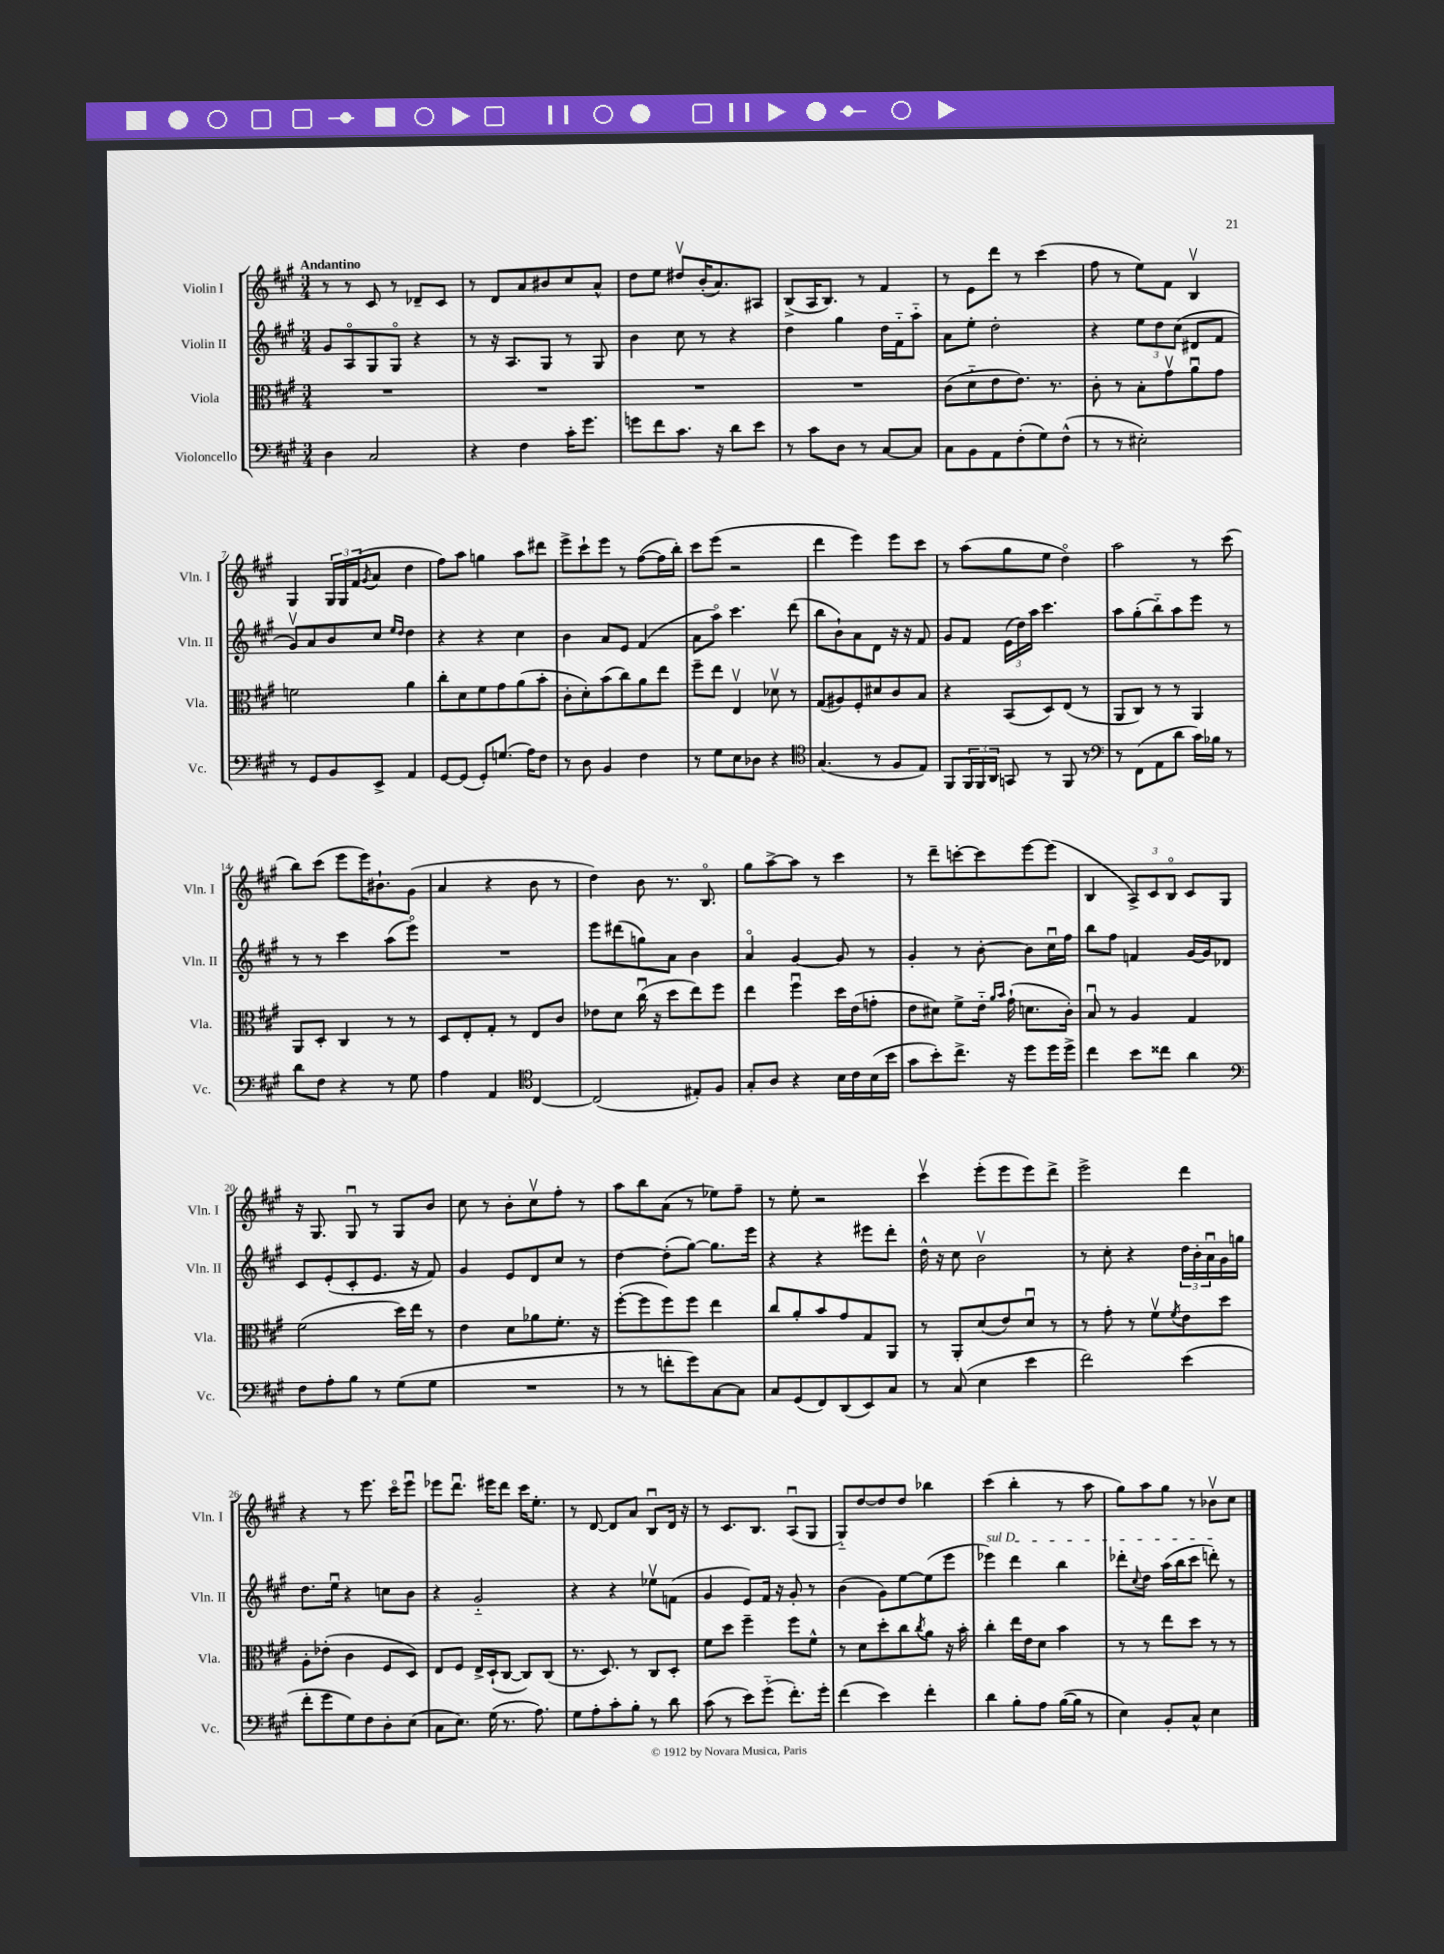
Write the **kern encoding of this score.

**kern	**kern	**kern	**kern
*part4	*part3	*part2	*part1
*staff4	*staff3	*staff2	*staff1
*I"Violoncello	*I"Viola	*I"Violin II	*I"Violin I
*I'Vc.	*I'Vla.	*I'Vln. II	*I'Vln. I
*clefF4	*clefC3	*clefG2	*clefG2
*k[f#c#g#]	*k[f#c#g#]	*k[f#c#g#]	*k[f#c#g#]
*M3/4	*M3/4	*M3/4	*M3/4
=1	=1	=1	=1
!	!	!	!LO:TX:a:B:t=Andantino
4D\	2.r	8g#/L	8r
.	.	8A/	8r
2C#/	.	8G#/	8c#/
.	.	8G#/J	8r
.	.	4r	8d-X~/L
.	.	.	8c#/J
=2	=2	=2	=2
4r	2.r	8r	8r
.	.	16r	8d/L
.	.	8.A/L	.
4F#\	.	.	8a/
.	.	8G#/J	8b#X/
16c#'\KL	.	8r	8cc#/
8.g#\J	.	.	.
.	.	8G#/	8a^^/J
=3	=3	=3	=3
8gn\L	2.r	4b\	8dd\L
8f#\	.	.	8ee\J
8.c#\J	.	8cc#\	8dd#Xv/L
.	.	8r	(16b'/K
16r	.	.	8.a/)
8d\L	.	4r	.
8e\J	.	.	8A#X/J
=4	=4	=4	=4
8r	2.r	4dd\	(8B^/L
8c#\L	.	.	16A/K
.	.	.	8.B/J)
8D\J	.	4gg#\	.
8r	.	.	8r
[8C#/L	.	16dd\LL	4f#/
.	.	16f#\J	.
8C#/J]	.	8aa\J	.
=5	=5	=5	=5
8C#\L	(8c#\L	8a\L	8r
8BB\	8d\	8ee'\J	8e\L
8AA\	8e\	2dd'\	8ddd\J
(8F#'\	8.e\J)	.	8r
8G#\)	.	.	(4ccc#\
.	8.r	.	.
(8F#^^\J	.	.	.
=6	=6	=6	=6
8r	8c#'\	4r	8ff#\
8r	8r	.	8r
2E#X'\)	8B'\L	12ee\L	8ee\L)
.	.	12dd\	.
.	8g#v\	.	8f#\J
.	.	(12cc#\J	.
.	8au\	8d#X/L	4Bv/
.	8g#\J	8f#/J	.
!!LO:LB:g=z
=7	=7	=7	=7
8r	2fn\	8g#v/L)	4G#/
8GG#/L	.	8a/	.
8BB/	.	8b/	24G#/LL
.	.	.	24G#/
.	.	.	(24f#/J
.	.	.	8qg#/
8EE^/J	.	8cc#/J	8a/J
.	.	16qqee/LL	.
.	.	16qqdd/JJ	.
4AA/	4a\	4dd\	4dd\
=8	=8	=8	=8
[8GG#/L	8cc#'\L	4r	8ff#\L)
(8GG#/J]	8d\	.	8aa\J
8GG#'/L)	8f#\	4r	4ggn\
(8.Gn/J	8g#\	.	.
.	(8a\	4cc#\	8aa\L
16A\KL)	.	.	.
8F#\J	8b'\J	.	8ddd#X\J
=9	=9	=9	=9
8r	8c#'\L	4b\	8eee^\L
8D\	8d'\)	.	8ccc#`\
4BB/	(8b\	8a/L	8eee\J
.	8cc#\)	8e/J	8r
4F#\	8a\	(4f#/	([8ff#\L
.	8ee\J	.	16ff#\L]
.	.	.	16bb'\JJ)
=10	=10	=10	=10
8r	8ff#~\L	8a\L	8ccc#\L
8G#\L	8ee\J	8aa\J)	(8eee\J
8E\	4Ev/	4.ccc#\	2r
8D-X\J	.	.	.
4r	8d-Xv\	.	.
.	8r	(8ddd\	.
=11	=11	=11	=11
*clefC4	*	*	*
(4.G#/	(8G#/L	8bb\L	4ddd\
.	8A#X/)	8b`\)	.
.	8F#'/	8a\	4eee\)
8r	8d#X/	8d\J	.
8F#/L	8c#/	16r	8eee\L
.	.	16r	.
8E/J)	8B/J	8f#/	8ccc#\J
=12	=12	=12	=12
8FF#/L	4r	8g#/L	8r
24FF#/L	.	8f#/J	(8aa\L
24FF#/	.	.	.
24AA/JJ	.	.	.
8GGn/	(8BB/L	(24e\LL	8gg#\
.	.	24dd\)	.
.	.	24aa\JJ	.
8r	8D/)	4.ccc#\	8ee\J
8FF#/	(8E/J	.	4dd\)
8r	8r	.	.
=13	=13	=13	=13
*clefF4	*	*	*
8r	8AA/L	8aa\L	2aa\
(8FF#\L	8C#/J)	(8gg#'\	.
8AA\	8r	8bb\)	.
8d\J	8r	8aa\	.
16c#\LL)	4AA/	8eee\J	8r
16B-X\JJ	.	.	.
8r	.	8r	(8ccc#\
!!LO:LB:g=z
=14	=14	=14	=14
8d\L	8AA/L	8r	8bb\L)
8F#\J	8D'/J	8r	(8ccc#\J
4r	4C#/	4ccc#\	8eee\L
.	.	.	16eee\K)
.	.	.	8.b#X`\
8r	8r	(8aa\L	.
8G#\	8r	8eee\J)	(8g#\J
=15	=15	=15	=15
4A\	8D/L	2.r	4a/
.	8E'/	.	.
4AA/	8G#'/J	.	4r
.	8r	.	.
*clefC4	*	*	*
[4C#/	8E/L	.	8b\
.	8c#/J	.	8r
=16	=16	=16	=16
(2C#/]	8e-X\L	8eee\L	4dd\)
.	8d\J	(8ddd#X\	.
.	(16cc#u\	8ggn\)	8b\
.	16r	.	.
.	8dd\L	8a\J	8.r
8E#X'/L)	8ee\)	4b\	.
.	.	.	8.B/
8F#/J	8ff#\J	.	.
=17	=17	=17	=17
8G#'/L	4ee\	4a/	8gg#\L
8A/J	.	.	[8aa^\
4r	4ff#u\	[4g#/	8aa\J]
.	.	.	8r
16B\LL	16dd\LL	8g#/]	4ccc#\
16c#\	(16e\J	.	.
(16B\	8gn'\J	8r	.
16b\JJ	.	.	.
=18	=18	=18	=18
8g#\L	8e\L	4g#'/	8r
8b'\)	8d#X\J)	.	8ddd~\L
8.cc#^\J	8f#^\L	8r	[8cccn'\
.	16e\Jk	[8b'\	8ccc\]
.	16qqa/LL	.	.
.	16qqb/JJ	.	.
16r	(16g#`\	.	.
8dd\L	8.dn\L	8b\L]	[8eee\
16dd\L	.	16cc#u\L	(8eee\J]
16dd^\JJ	16c#'\Jk)	16ff#\JJ	.
=19	=19	=19	=19
4cc#\	8Bu/	8bb\L	4B/
.	8r	8ff#\J	.
8b\L	4A/	4fn/	12A^/L)
.	.	.	12c#/
8cc##X\J	.	.	.
.	.	.	12B/J
4a\	4G#/	[16g#/LL	8c#/L
.	.	16g#/J]	.
.	.	8d-X/J	8G#/J
!!LO:LB:g=z
=20	=20	=20	=20
*clefF4	*	*	*
8F#\L	(2f#\	8c#/L	16r
.	.	.	8.G#/
8A'\	.	(8e'/	.
8B\J	.	8c#'/	8G#u/
8r	.	8.e/J	8r
(8G#\L	16dd\LL)	.	8G#/L
.	16ee\JJ	16r	.
8G#\J	8r	8f#/)	8b/J
=21	=21	=21	=21
2.r	4e\	4g#/	8cc#\
.	.	.	8r
.	8d\L	8e/L	8b'\L
.	8a-X\	8d/	8cc#v\
.	8.f#'\J	8cc#/J	8ff#'\J
.	.	8r	8r
.	16r	.	.
=22	=22	=22	=22
8r	([8ff#'\L	[4dd\	8aa\L
8r	8ff#\]	.	8bb\
8fn'\L	8ff#\)	(8dd'\L]	(8a\J
8g#\)	8ff#\J	[8gg#\J)	8r
[8C#\	4ee\	8.gg#\L]	8ee-X\L)
8C#\J]	.	.	8ff#~\J
.	.	16eee\Jk	.
=23	=23	=23	=23
8C#/L	8cc#/L	4r	8r
(8GG#/	8a'/	.	8ee'\
8FF#/)	8b/	4r	2r
(8DD/	8g#/	.	.
8EE/)	8G#/	8eee#X\L	.
8C#/J	8AA/J	8ddd'\J	.
=24	=24	=24	=24
8r	8r	16dd^^\	4ccc#v\
.	.	16r	.
(8C#/	8AA'/L	8cc#\	.
4E\	(8d/	2bv\	(8eee'\L
.	8e/)	.	8eee\
4e\	8du/J	.	8eee\)
.	8r	.	8ddd^\J
=25	=25	=25	=25
2f#\)	8r	8r	2eee^\
.	8g#'\	8cc#'\	.
.	8r	4r	.
.	8f#v\L	.	.
.	8qf#/	.	.
(4e\	8e\	24dd\LL	4ddd\
.	.	24b'\	.
.	.	24au\	.
.	8dd\J	16g#\	.
.	.	16ggn\JJ	.
!!LO:LB:g=z
=26	=26	=26	=26
8f#'\L	8A'\L	8.dd\L	4r
8g#\	(8e-X'\J	.	.
.	.	16eeu\Jk	.
8G#\)	4c#\	4r	8r
8F#\	.	.	8.eee\
8D'\	8F#/L	8ccn\L	.
.	.	.	16ccc#\KL
(8E\J	8D/J)	8b\J	8eeeu\J
=27	=27	=27	=27
8C#\L	8E/L	4r	8eee-X\L
8.E\J)	8F#/J	.	8.dddu\J
.	16E^/LL	2g#/	.
(16G#\	(16D`/J	.	16eee#X\KL
8.r	[8C#/J	.	8ddd\J
.	8C#/L])	.	16ccc#\KL
8.A\)	.	.	8.ee'\J
.	(8C#/J	.	.
=28	=28	=28	=28
8G#\L	8.r	4r	8r
8A'\	.	.	[8d/
.	8.D/)	.	.
8c#'\	.	4r	8d/L]
8B'\J	8r	.	8a/J
8r	8C#/L	8ee-Xv\L	8Bu/L
8d\	8D'/J	(8fn\J	16d/Jk
.	.	.	16r
=29	=29	=29	=29
(8c#\	8f#\L	4g#/	8r
8r	8dd\J	.	8.c#/L
8e\L)	4ff#~\	8e/L)	.
.	.	.	8.B/J
(8g#\J	.	16f#/Jk	.
.	.	16r	.
8.f#'\L)	8ff#\L	8g#'/	(8Au/L
.	8f#^^\J	8r	8G#/J
16g#'\Jk	.	.	.
=30	=30	=30	=30
(4f#\	8r	(4b\	8G#/L)
.	8d\L	.	[8dd/
4e\)	8dd'\	8g#\L)	8dd/]
.	8cc#\	[8ee\	8dd/J
.	8qcc#/	.	.
4f#'\	8a\J	(8ee\]	4bb-X\
.	16r	8eee\J	.
.	16b'\	.	.
=31	=31	=31	=31
!	!	!LO:TX:a:i:t=sul D	!
4d\	4cc#'\	4eee-X\)	(4ccc#\
8B'\L	16ee\LL	4ddd\	4bb'\
.	16e\J	.	.
8A\J	8d\J	.	.
([16B\LL	4b\	4bb\	8r
16B\JJ]	.	.	.
8r	.	.	8aa\
=32	=32	=32	=32
4E\)	8r	8ddd-X'\L	8gg#\L)
.	.	8qqcc#/	.
.	8r	8dd\J	8aa\
8BB'/L	8ee\L	(16aa\LL	8gg#\J
.	.	16bb\J	.
8C#^^/J	8dd\J	8ccc#\J	8r
4E\	8r	8dddn'\)	8b-Xv\L
.	8r	8r	8cc#\J
==	==	==	==
*-	*-	*-	*-
